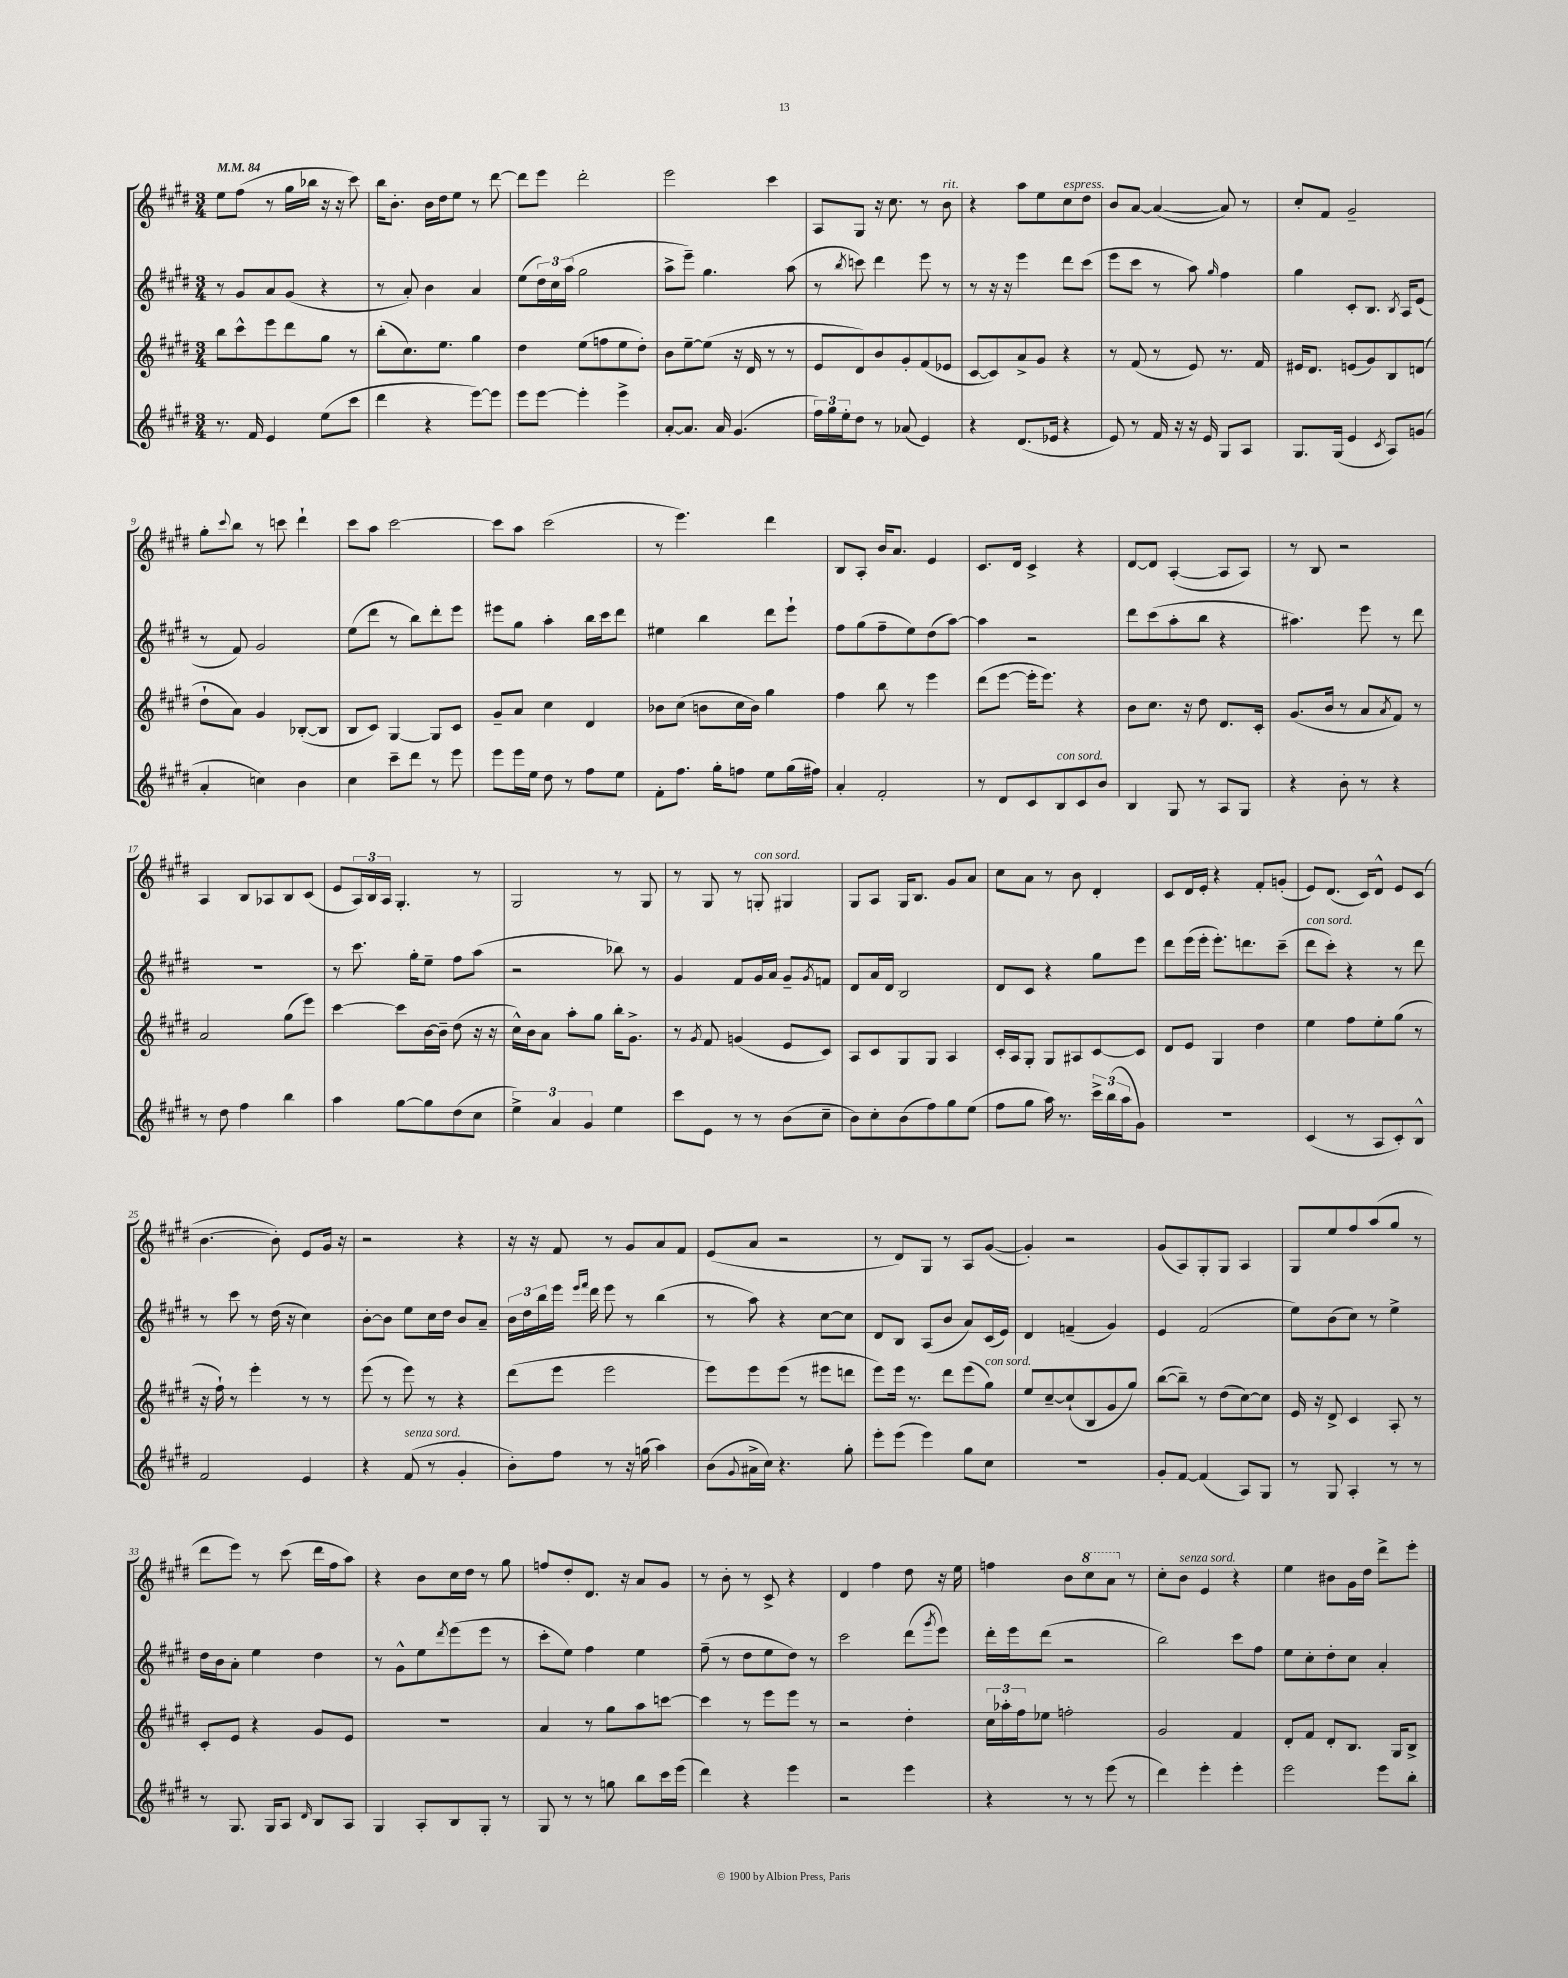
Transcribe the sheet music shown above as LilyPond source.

<<
\new StaffGroup <<
\new Staff = "s0" {
    \clef treble \key e \major \numericTimeSignature \time 3/4 \tempo 4 = 84
    e''8 fis''8( r8 gis''16 bes''16 r16 r16 cis'''8) |
    b''16 b'8.-. b'16 dis''16 e''8 r8 dis'''8~ |
    dis'''8 e'''8 dis'''2-. |
    e'''2 cis'''4 |
    a8 gis8 r16 cis''8. r8 b'8^\markup { \italic "rit." } |
    r4 a''8 e''8 cis''8^\markup { \italic "espress." } dis''8 |
    b'8 a'8~ a'4~( a'8) r8 |
    cis''8-. fis'8 gis'2-- |
    gis''8-. \appoggiatura { cis'''8 } b''8 r8 c'''8 dis'''4-! |
    cis'''8 a''8 cis'''2~ |
    cis'''8 a''8 cis'''2( |
    r8 e'''4.) dis'''4 |
    b8 a8-. b'16 a'8. e'4 |
    cis'8. dis'16 cis'4-> r4 |
    dis'8~ dis'8 a4~-.( a8 a8) |
    r8 b8 r2 |
    a4 b8 aes8 b8 cis'8( |
    e'8 \tuplet 3/2 { a16) b16 a16 } gis4.-. r8 |
    gis2 r8 gis8 |
    r8 gis8 r8 g8-.^\markup { \italic "con sord." } gis4 |
    gis8 a8 gis16 b8. gis'8 a'8 |
    cis''8 a'8 r8 b'8 dis'4-. |
    cis'8 dis'16 e'16-. r4 fis'8-. g'8-.( |
    e'8) dis'8.( cis'16) dis'8-^ e'8 cis'8( |
    b'4.~ b'8-.) e'8 gis'16 r16 |
    r2 r4 |
    r16 r16 fis'8 r8 gis'8 a'8 fis'8 |
    e'8( a'8 r2 |
    r8 dis'8) gis8 r8 a8 gis'8~( |
    gis'4-.) r2 |
    gis'8( a8) gis8-. gis8 a4 |
    gis8 e''8 fis''8 a''8( gis''8 r8 |
    dis'''8 e'''8) r8 cis'''8( dis'''16 fis''16 a''8) |
    r4 b'8 cis''16 dis''16 r8 gis''8 |
    f''8 dis''8-. dis'8. r16 a'8 gis'8 |
    r8 b'8-. r8 cis'8-> r4 |
    dis'4 fis''4 dis''8 r16 e''16 |
    f''4 b'8 \ottava #1 cis'''8 a''8 \ottava #0 r8 |
    cis''8-. b'8^\markup { \italic "senza sord." } e'4 r4 |
    e''4 bis'8 gis'16 dis''16 dis'''8-> e'''8-. \bar "|." |
}
\new Staff = "s1" {
    \clef treble \key e \major \numericTimeSignature \time 3/4
    r8 gis'8 a'8 gis'8( r4 |
    r8 a'8-.) b'4 a'4 |
    e''8( \tuplet 3/2 { dis''16) cis''16 a''16( } gis''2 |
    a''8-> e'''8--) gis''4. a''8( |
    r8 \acciaccatura { b''8 } c'''8) dis'''4 e'''8 r8 |
    r8 r16 r16 e'''4 dis'''8 cis'''8( |
    e'''8 cis'''8 r8 a''8) \grace { gis''16 } fis''4 |
    gis''4 cis'8-. b8. \acciaccatura { b8 } a16 e'8( |
    r8 fis'8) gis'2 |
    e''8( dis'''8 r8 b''8) dis'''8-. e'''8 |
    eis'''8 gis''8 a''4-. b''16 cis'''16 dis'''8 |
    eis''4 b''4 dis'''8 e'''8-! |
    fis''8 gis''8( fis''8-- e''8) dis''8( a''8~) |
    a''4 r2 |
    dis'''8 cis'''8( a''8-. b''8 r4 |
    ais''4.) e'''8 r8 dis'''8 |
    R2. |
    r8 cis'''8. gis''16-. e''8-- fis''8 a''8( |
    r2 bes''8) r8 |
    gis'4 fis'8 gis'16 a'16 gis'8-- \acciaccatura { gis'8 } f'8 |
    dis'8 a'16 dis'16 b2 |
    dis'8 cis'8 r4 gis''8 e'''8 |
    dis'''8 e'''16( e'''16-. e'''8.-.) d'''8. cis'''8--( |
    dis'''8^\markup { \italic "con sord." } cis'''8-.) r4 r8 dis'''8 |
    r8 cis'''8 r8 dis''16( r16 cis''4) |
    b'8~-. b'8 e''8 cis''16 dis''16 b'8 a'8-- |
    \tuplet 3/2 { b'16 dis''16 b''16 } e'''16 \grace { e'''16 fis'''16 } dis'''16 e'''8 r8 b''4( |
    r8 a''8) r4 cis''8~ cis''8 |
    dis'8 b8 a8( b'8 a'8) cis'16( e'16) |
    dis'4 f'4--( gis'4) |
    e'4 fis'2( |
    e''8) b'8( cis''8) r8 e''4-> |
    dis''16 b'16 a'8-. e''4 dis''4 |
    r8 gis'8-^ e''8 \acciaccatura { dis'''8 } e'''8( e'''8 r8 |
    cis'''8-. e''8) fis''4 e''4 |
    fis''8--( r8 dis''8 e''8 dis''8) r8 |
    cis'''2 dis'''8( \acciaccatura { gis'''8 } e'''8) |
    dis'''16-. e'''16 dis'''8( r2 |
    b''2) cis'''8 fis''8 |
    e''8 cis''8-. dis''8-. cis''8 a'4-. \bar "|." |
}
\new Staff = "s2" {
    \clef treble \key e \major \numericTimeSignature \time 3/4
    b''8 cis'''8-^ e'''8 dis'''8 gis''8 r8 |
    b''8-.( cis''8.) e''8. gis''4 |
    dis''4 e''8( f''8 e''8 dis''8-.) |
    b'8 e''8~-- e''8( r16 dis'16 r8 r8 |
    e'8 dis'8) b'8 gis'8-. fis'8( ees'8 |
    cis'8~ cis'8) a'8-> gis'8 r4 |
    r8 fis'8( r8 e'8) r8. fis'16 |
    eis'16 dis'8. e'8( gis'8) b8 d'8( |
    dis''8-! a'8) gis'4 bes8~-.( bes8 |
    b8 cis'8) gis4~ gis8 cis'8 |
    gis'8-- a'8 cis''4 dis'4 |
    bes'8 cis''8( b'8 cis''16 b'16) gis''4 |
    fis''4 b''8 r8 e'''4 |
    dis'''8( e'''8~ e'''16-. e'''8.) r4 |
    b'8 cis''8. r16 dis''8 dis'8. cis'16-. |
    gis'8.( b'16 r8 a'8 \acciaccatura { a'8 } fis'8) r8 |
    a'2 gis''8( e'''8) |
    cis'''4~ cis'''8 b'16~ b'16-- dis''8( r16 r16 |
    cis''16-^) b'16 a'8 a''8-. gis''8 b''16-. gis'8.-> |
    r8 \acciaccatura { gis'8 } fis'8 g'4( e'8 cis'8) |
    a8 cis'8 gis8 gis8 a4 |
    cis'16-. a16 gis8-. gis8 ais8 cis'8~ cis'8 |
    dis'8 e'8 gis4 dis''4 |
    e''4 fis''8 e''8-. gis''8( r8 |
    r16 fis''16-!) r8 e'''4-. r8 r8 |
    e'''8( r8 e'''8) r8 r4 |
    dis'''8( e'''8 e'''2 |
    e'''8) e'''8 e'''8( r8 eis'''8 d'''8 |
    e'''8) e'''16 r8. dis'''8 e'''8( gis''8^\markup { \italic "con sord." }) |
    e''8 cis''8~-- cis''8-!( b8 gis'8 gis''8) |
    b''8~( b''8--) r8 dis''8( cis''8~) cis''8 |
    e'16 r16 dis'8-> cis'4 a8-. r8 |
    cis'8-. e'8 r4 gis'8 e'8 |
    R2. |
    a'4 r8 gis''8 a''8 c'''8~ |
    c'''4 r8 e'''8 e'''8 r8 |
    r2 dis''4-. |
    \tuplet 3/2 { cis''16 aes''16-. fis''16 } ees''8 f''2-. |
    gis'2 fis'4 |
    dis'8-. fis'8 dis'8-. b8. gis16 b8-> \bar "|." |
}
\new Staff = "s3" {
    \clef treble \key e \major \numericTimeSignature \time 3/4
    r8. fis'16 e'4 e''8( cis'''8 |
    dis'''4 r4 e'''8~) e'''8 |
    e'''8 e'''8~ e'''4-. e'''4-> |
    a'8~-. a'8. a'16 gis'4.( |
    \tuplet 3/2 { fis''16) gis''16 e''16-. } dis''8 r8 aes'8( e'4) |
    r4 dis'8.( ees'16 r4 |
    e'8) r8 fis'16 r16 r16 e'16 gis8 a8 |
    gis8. gis16( e'4 \acciaccatura { cis'8 } a8) g'8( |
    a'4-. c''4) b'4 |
    cis''4 cis'''8-- dis'''8 r8 e'''8 |
    e'''8 e'''16 e''16 dis''8 r8 fis''8 e''8 |
    fis'8-. fis''8. gis''16-. f''8 e''8 gis''16( fis''16) |
    a'4-. fis'2-. |
    r8 dis'8 cis'8 b8^\markup { \italic "con sord." } cis'8 b'8 |
    b4 gis8 r8 a8 gis8 |
    r4 b'8-. r8 r4 |
    r8 dis''8 fis''4 b''4 |
    a''4 gis''8~ gis''8 dis''8( cis''8 |
    \tuplet 3/2 { e''4->) a'4 gis'4 } e''4 |
    cis'''8 e'8 r8 r8 b'8( cis''8-- |
    b'8) cis''8-. b'8( fis''8) gis''8 e''8( |
    fis''8 gis''8 a''16) r8. \tuplet 3/2 { cis'''16-> b''16( a''16 } gis'8) |
    R2. |
    cis'4( r8 a8 cis'8-.) b8-^ |
    fis'2 e'4 |
    r4 fis'8^\markup { \italic "senza sord." }( r8 gis'4-. |
    b'8-.) fis''8 r8 r16 g''16( a''4) |
    b'8( \appoggiatura { gis'8 } ais'16-> cis''16) r4. gis''8-. |
    e'''8-. e'''8( e'''4) gis''8 cis''8 |
    R2. |
    gis'8-. fis'8~ fis'4( a8) gis8 |
    r8 gis8 a4-. r8 r8 |
    r8 gis8. gis16 a8 \grace { dis'16 } b8 a8 |
    gis4 a8-. b8 gis8-. r8 |
    gis8 r8 r8 g''8 b''8 cis'''16 e'''16( |
    dis'''4) r4 e'''4 |
    r2 e'''4 |
    r4 r8 r8 e'''8( r8 |
    dis'''4) e'''4-. e'''4-. |
    e'''2 e'''8 b''8-. \bar "|." |
}
>>
>>
